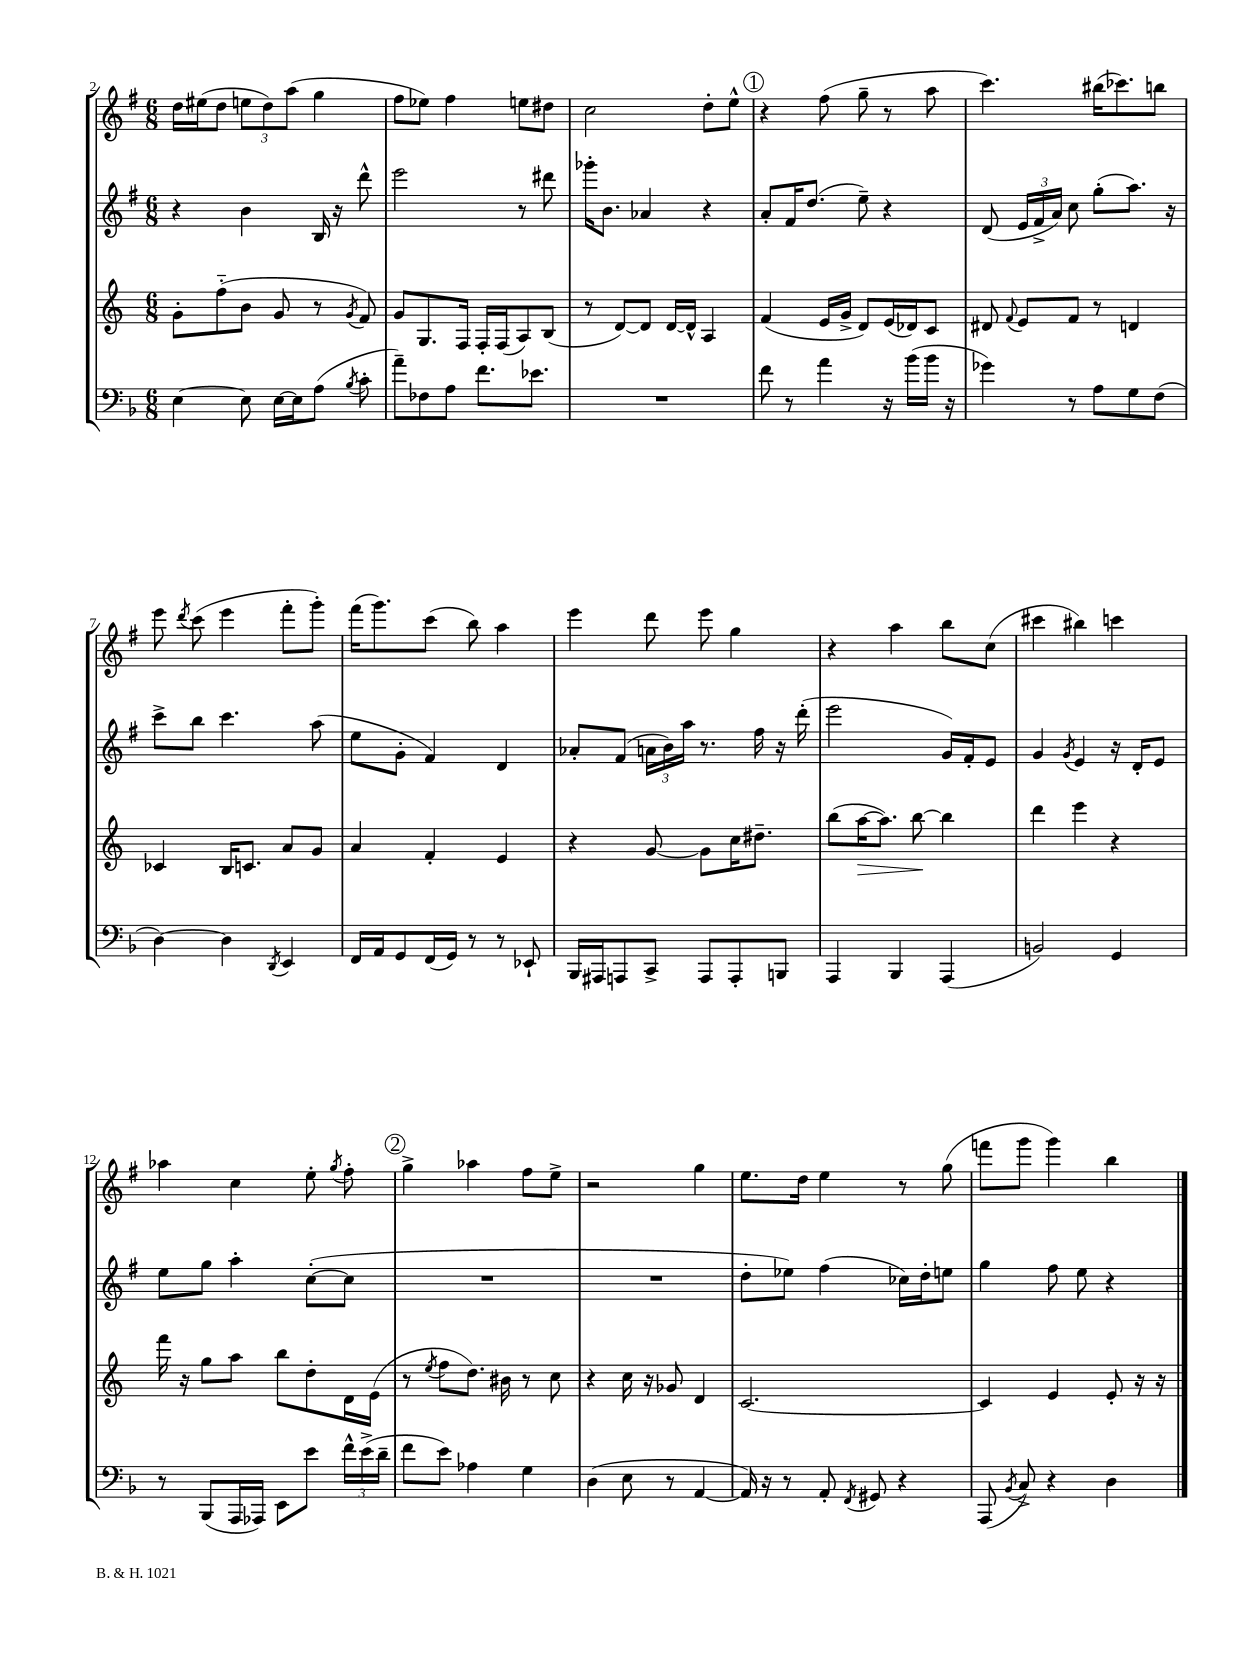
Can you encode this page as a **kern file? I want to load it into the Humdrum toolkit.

**kern	**kern	**dynam	**kern	**kern
*part4	*part3	*part3	*part2	*part1
*staff4	*staff3	*staff3	*staff2	*staff1
*clefF4	*clefG2	*	*clefG2	*clefG2
*k[b-]	*k[]	*	*k[f#]	*k[f#]
*M6/8	*M6/8	*	*M6/8	*M6/8
=2	=2	=2	=2	=2
[4E\	8g'\L	.	4r	16dd\LL
.	.	.	.	(16ee#X\J
.	(8ff\	.	.	8dd\J
8E\]	8b\J	.	4b\	12een\L
.	.	.	.	12dd\)
[16E\LL	8g/	.	.	.
.	.	.	.	(12aa\J
16E\J]	.	.	.	.
(8A\J	8r	.	16B/	4gg\
.	.	.	16r	.
8qB-/	8qg/	.	.	.
8c'\	8f/)	.	8ddd^^\	.
=3	=3	=3	=3	=3
8a~\L)	8g/L	.	2eee\	8ff#\L
8F-X\	8.G/	.	.	8ee-X\J)
8A\J	.	.	.	4ff#\
.	16F/Jk	.	.	.
8.f\L	16F'/LL	.	.	.
.	(16F/J	.	.	.
.	8A/)	.	8r	8een\L
8.e-X\J	.	.	.	.
.	(8B/J	.	8ddd#X\	8dd#X\J
=4	=4	=4	=4	=4
2.r	8r	.	16ggg-X'\KL	2cc\
.	.	.	8.b\J	.
.	[8d/L)	.	.	.
.	8d/J]	.	4a-X/	.
.	[16d/LL	.	.	.
.	16d^^/JJ]	.	.	.
.	4A/	.	4r	8dd'\L
.	.	.	.	8ee^^\J
!!LO:REH:place=s1:t=1
=5	=5	=5	=5	=5
8f\	(4f/	.	8a'/L	4r
8r	.	.	16f#/K	.
.	.	.	(8.dd/J	.
4a\	16e/LL	.	.	(8ff#\
.	16g^/JJ	.	.	.
.	8d/L)	.	8ee~\)	8gg~\
16r	(16e/L	.	4r	8r
(16b-\LL	16d-X/J)	.	.	.
16b-\JJ	8c/J	.	.	8aa\
16r	.	.	.	.
=6	=6	=6	=6	=6
4g-X\)	8d#X/	.	(8d/	4.ccc\)
.	8qqf/	.	.	.
.	8e/L	.	24e/LL	.
.	.	.	24f#^/	.
.	.	.	24a/JJ)	.
8r	8f/J	.	8cc\	.
8A\L	8r	.	(8gg'\L	(16bb#X\KL
.	.	.	.	8.ccc-X\)
8G\	4dn/	.	8.aa\J)	.
(8F\J	.	.	.	8bbn\J
.	.	.	16r	.
!!LO:LB:g=z
=7	=7	=7	=7	=7
[4D\)	4c-X/	.	8ccc^\L	8eee\
.	.	.	.	8qddd/
.	.	.	8bb\J	(8ccc\
4D\]	16B/KL	.	4.ccc\	4eee\
.	8.cn/J	.	.	.
8qDD/	.	.	.	.
4EE/	8a/L	.	.	8fff#'\L
.	8g/J	.	(8aa\	8ggg'\J)
=8	=8	=8	=8	=8
16FF/LL	4a/	.	8ee\L	(16fff#\KL
16AA/J	.	.	.	8.ggg\)
8GG/	.	.	8g'\J	.
(16FF/L	4f'/	.	4f#/)	(8ccc\J
16GG/JJ)	.	.	.	.
8r	.	.	.	8bb\)
8r	4e/	.	4d/	4aa\
8EE-X`/	.	.	.	.
=9	=9	=9	=9	=9
16BBB-/LL	4r	.	8a-X'/L	4eee\
16AAA#X/J	.	.	.	.
8AAAn/	.	.	(8f#/J	.
8CC^/J	[8g/	.	24an\LL	8ddd\
.	.	.	24b\)	.
.	.	.	24aa\JJ	.
8AAA/L	8g\L]	.	8.r	8eee\
8AAA'/	16cc\K	.	.	4gg\
.	8.dd#X~\J	.	16ff#\	.
8BBBn/J	.	.	16r	.
.	.	.	(16ddd'\	.
=10	=10	=10	=10	=10
4AAA/	(8bb\L	.	2eee\	4r
!	!	!LO:HP:b	!	!
.	[16aa\K	>	.	.
.	8.aa\J])	.	.	.
4BBB-/	.	.	.	4aa\
.	[8bb\	.	.	.
(4AAA/	4bb\]	]	16g/LL)	8bb\L
.	.	.	16f#'/J	.
.	.	.	8e/J	(8cc\J
=11	=11	=11	=11	=11
2BBn/)	4ddd\	.	4g/	4ccc#X\
.	.	.	8qg/	.
.	4eee\	.	4e/	4bb#X\)
4GG/	4r	.	16r	4cccn\
.	.	.	16d'/KL	.
.	.	.	8e/J	.
!!LO:LB:g=z
=12	=12	=12	=12	=12
8r	16fff\	.	8ee\L	4aa-X\
.	16r	.	.	.
(8BBB-/L	8gg\L	.	8gg\J	.
16AAA/L	8aa\J	.	4aa'\	4cc\
16AAA-X/JJ)	.	.	.	.
8EE\L	8bb\L	.	.	.
8e\J	8dd'\	.	([8cc'\L	8ee'\
.	.	.	.	8qgg/
24f^^\LL	16d\L	.	8cc\J]	8ff#'\
(24e^\	.	.	.	.
.	(16e\JJ	.	.	.
24d~\JJ	.	.	.	.
!!LO:REH:place=s1:t=2
=13	=13	=13	=13	=13
8f\L	8r	.	2.r	4gg^\
.	8qee/	.	.	.
8e\J)	8ff\L	.	.	.
4A-X\	8.dd\J)	.	.	4aa-X\
.	16b#X\	.	.	.
4G\	8r	.	.	8ff#\L
.	8cc\	.	.	8ee^\J
=14	=14	=14	=14	=14
(4D\	4r	.	2.r	2r
8E\	16cc\	.	.	.
.	16r	.	.	.
8r	8g-X/	.	.	.
[4AA/	4d/	.	.	4gg\
=15	=15	=15	=15	=15
16AA/])	[2.c/	.	8dd'\L	8.ee\L
16r	.	.	.	.
8r	.	.	8ee-X\J)	.
.	.	.	.	16dd\Jk
8AA'/	.	.	(4ff#\	4ee\
8qFF/	.	.	.	.
8GG#X/	.	.	.	.
4r	.	.	16cc-X\LL)	8r
.	.	.	16dd'\J	.
.	.	.	8een\J	(8gg\
=16	=16	=16	=16	=16
(8AAA/	4c/]	.	4gg\	8fffn\L
8qBB-/	.	.	.	.
8C^/)	.	.	.	8ggg\J
4r	4e/	.	8ff#\	4ggg\)
.	.	.	8ee\	.
4D\	8e'/	.	4r	4bb\
.	16r	.	.	.
.	16r	.	.	.
==	==	==	==	==
*-	*-	*-	*-	*-
